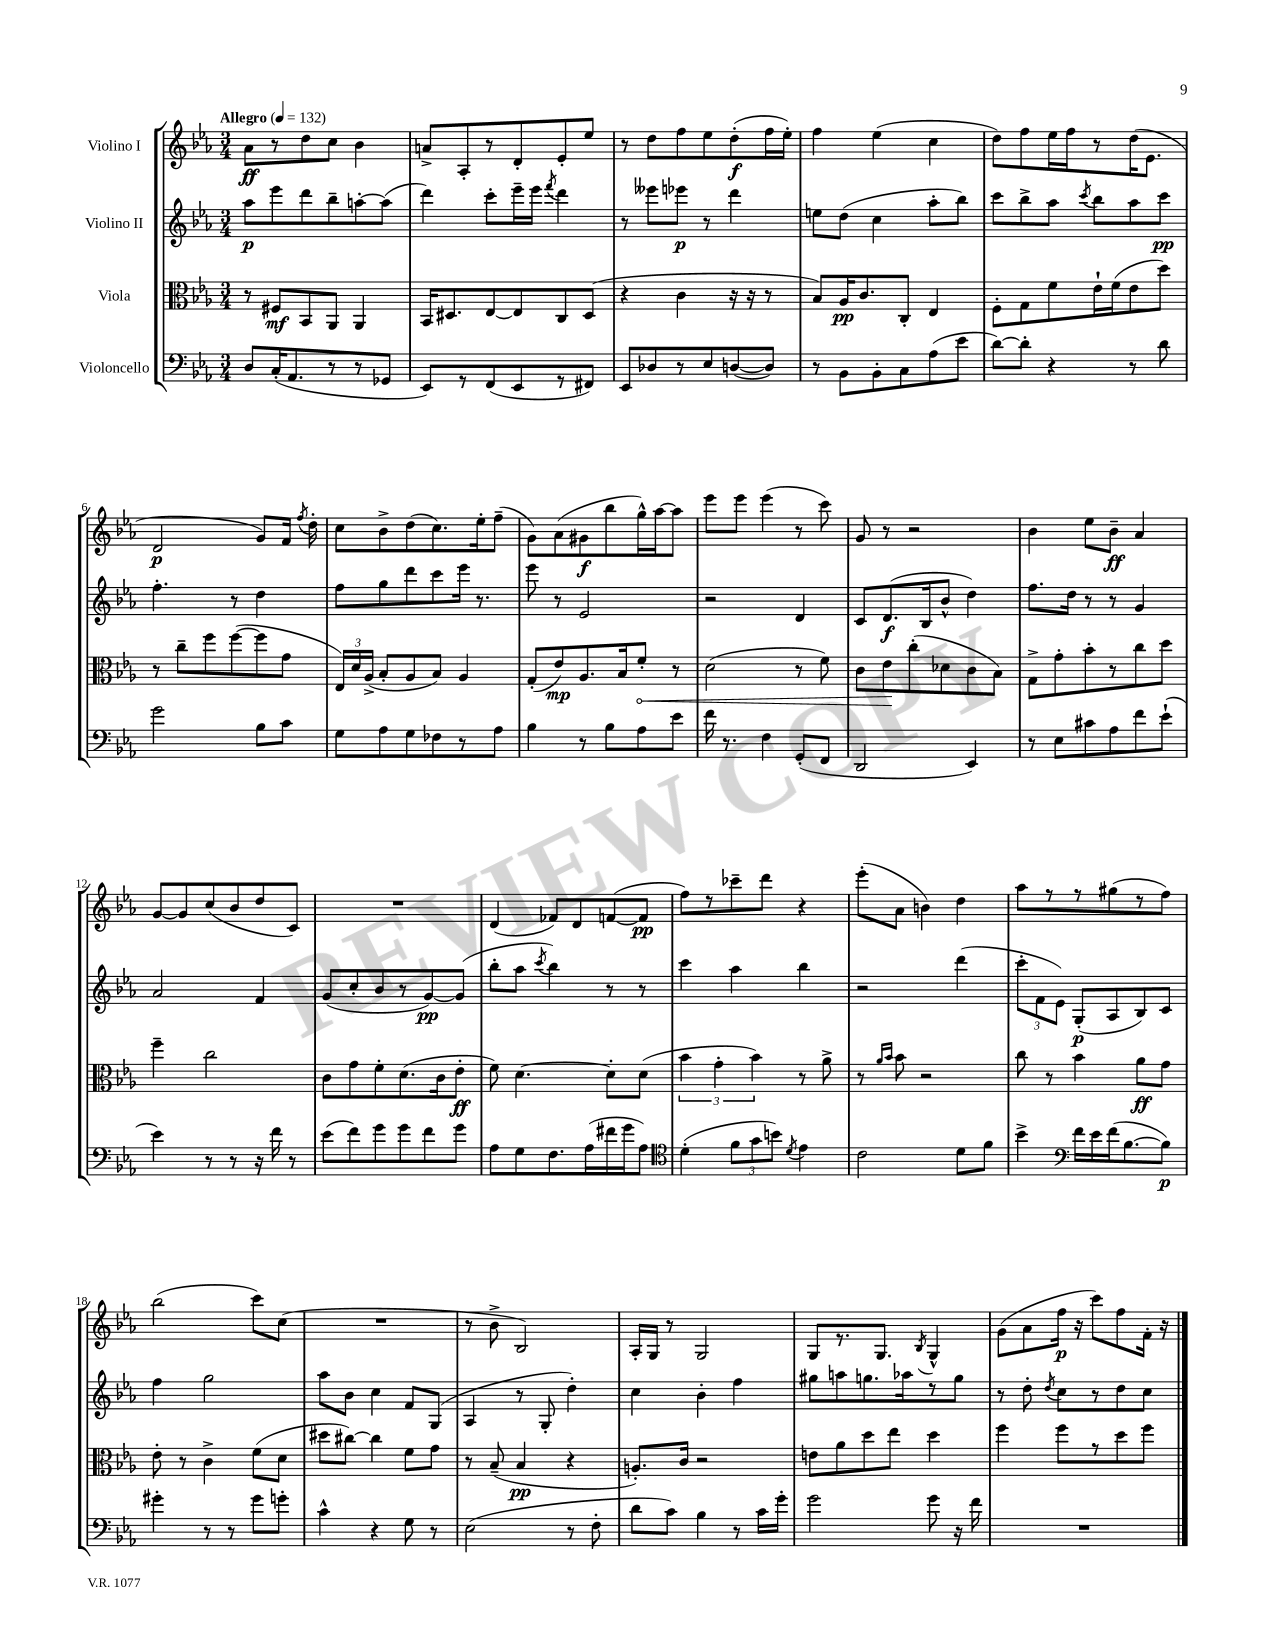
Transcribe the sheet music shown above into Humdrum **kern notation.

**kern	**kern	**kern	**kern
*staff4	*staff3	*staff2	*staff1
*clefF4	*clefC3	*clefG2	*clefG2
*k[b-e-a-]	*k[b-e-a-]	*k[b-e-a-]	*k[b-e-a-]
*M3/4	*M3/4	*M3/4	*M3/4
*MM132	*MM132	*MM132	*MM132
8D/L	8r	8aa-\L	8a-\L
(16C'/K	8F#/L	8eee-\	8r
8.AA-/	.	.	.
.	8BB-/	8ddd\	8dd\
8r	8AA-/J	8bb-~\	8cc\J
8r	4AA-/	[8aa'\	4b-\
8GG-/J	.	(8aa\]J	.
=	=	=	=
8EE-/L)	16BB-/LK	4ddd\)	8a^/L
.	8.D#/	.	.
8r	.	.	8A-'/
(8FF/	[8E-/	8ccc'\L	8r
8EE-/	8E-/]	16eee-~\L	8d'/
.	.	16eee-\JJ	.
.	.	8qfff/	.
8r	8C/	4ddd\	8e-'/
8FF#/J)	(8D#/J	.	8ee-/J
=	=	=	=
8EE-/L	4r	8r	8r
8D-/	.	8eee--\L	8dd\L
8r	4c\	8eee-\J	8ff\
8E-/	.	8r	8ee-\
([8D/	16r	4ddd\	(8dd'\
.	16r	.	.
8D/]J)	8r	.	16ff\L
.	.	.	16ee-'\JJ)
=	=	=	=
8r	8B-/L)	8ee\L	4ff\
8BB-\L	16A-/K	(8dd\J	.
.	8.c/	.	.
8BB-'\	.	4cc\	(4ee-\
8C\	8C'/J	.	.
(8A-\	4E-/	8aa-'\L	4cc\
8e-\J	.	8bb-\J)	.
=	=	=	=
[8d\L)	8F'\L	8ccc\L	8dd\L)
8d'\]J	8G\	8bb-^\	8ff\
4r	8f\	8aa-\J	16ee-\L
.	.	.	16ff\J
.	.	8qccc/	.
.	16e-`\L	8bb-\L	8r
.	(16f\J	.	.
8r	8e-\	8aa-\	(16dd\K
.	.	.	8.e-\J
8d\	8dd\J)	8ccc\J	.
=	=	=	=
2g\	8r	4.ff'\	2d/
.	8cc~\L	.	.
.	8ff\	.	.
.	([8ff\	8r	.
8B-\L	8ff\]	4dd\	8g/L)
8c\J	8g\J	.	16f/Jk
.	.	.	8qff/
.	.	.	16dd'\
=	=	=	=
8G\L	24E-/LL)	8ff\L	8cc\L
.	24d/	.	.
.	(24A-^/JJ	.	.
8A-\	8B-'/L	8gg\	8b-^\
8G\	8A-/	8ddd\	(8dd\
8F-\	8B-/J)	8ccc\	8.cc\)
8r	4A-/	16eee-\Jk	.
.	.	8.r	16ee-'\k
8A-\J	.	.	(8ff~\J
=	=	=	=
4B-\	(8G'/L	8eee-\	8g\L)
.	8e-/)	8r	(8a-\
8r	8.A-/	2e-/	8g#\
8B-\L	.	.	8bb-\
.	16B-/k	.	.
8A-\	8f'/J	.	16gg^^\L)
.	.	.	[16aa-\J
8e-\J	8r	.	8aa-\]J
=	=	=	=
16f\	(2d\	2r	8eee-\L
8.r	.	.	.
.	.	.	8eee-\J
4F\	.	.	(4eee-\
(8GG'/L	8r	4d/	8r
8FF/J	8f\)	.	8ccc\)
=	=	=	=
2DD/	8c\L	8c/L	8g/
.	8e-\	(8.d/	8r
.	(8cc'\	.	2r
.	.	16B-/k	.
.	8d-\	8b-^^/J	.
4EE-/)	8c\	4dd\)	.
.	8B-\J)	.	.
=	=	=	=
8r	8G^\L	8.ff\L	4b-\
8E-\L	8g'\	.	.
.	.	16dd\Jk	.
8c#\	8b-'\	8r	8ee-\L
8A-\	8r	8r	8b-~\J
8f\	8cc\	4g/	4a-/
(8e-`\J	8dd\J	.	.
=	=	=	=
4e-\)	4ff~\	2a-/	[8g/L
.	.	.	8g/]
8r	2cc\	.	(8cc/
8r	.	.	8b-/
16r	.	4f/	8dd/
16f\	.	.	.
8r	.	.	8c/J)
=	=	=	=
(8e-\L	8c\L	(8g/L	2.r
8f\)	8g\	8cc'/	.
8g\	8f'\	8b-/	.
8g\	(8.d\	8r	.
8f\	.	[8g/)	.
.	16c\k	.	.
8g\J	8e-'\J	(8g/]J	.
=	=	=	=
8A-\L	8f\)	8bb-'\L	(4d/
8G\	[4.d\	8aa-\J	.
.	.	8qccc/	.
8.F\	.	4bb-\)	8f-/L)
.	.	.	8d/
(16A-\L	.	.	.
16f#\	8d'\]L	8r	([8f/
16g\J	.	.	.
8A-\J)	(8d\J	8r	8f/]J
=	=	=	=
*clefC4	*	*	*
(4d'\	6b-\	4ccc\	8ff\L)
.	.	.	8r
.	6g'\	.	.
12f\L	.	4aa-\	8ccc-~\
12g\	6b-\)	.	.
.	.	.	8ddd\J
12b\J)	.	.	.
8qd/	.	.	.
4e-\	8r	4bb-\	4r
.	8a-^\	.	.
=	=	=	=
2c\	8r	2r	(8eee-'\L
.	16qqa-/LL	.	.
.	16qqb-/JJ	.	.
.	8b-\	.	8a-\J
.	2r	.	4b\)
8d\L	.	(4ddd\	4dd\
8f\J	.	.	.
=	=	=	=
4b-^\	8cc\	12ccc'\L	8aa-\L
.	.	12f\	.
.	8r	.	8r
.	.	12e-\J)	.
*clefF4	*	*	*
16f\LL	4b-\	(8G'/L	8r
16e-\	.	.	.
(16f\J	.	8A-/	(8gg#\
[8.B-\	.	.	.
.	8a-\L	8B-/)	8r
8B-\]J)	8g\J	8c/J	8ff\J)
=	=	=	=
4g#'\	8e-'\	4ff\	(2bb-\
.	8r	.	.
8r	4c^\	2gg\	.
8r	.	.	.
8g#\L	(8f\L	.	8ccc\L)
8g'\J	8d\J	.	(8cc\J
=	=	=	=
4c^^\	8dd#\L	8aa-\L	2.r
.	[8cc#\J)	8b-\J	.
4r	4cc#\]	4cc\	.
8G\	8f\L	8f/L	.
8r	8g\J	(8G/J	.
=	=	=	=
(2E-\	8r	4A-/	8r
.	(8B-~/	.	8b-^\
.	4B-/	8r	2B-/)
.	.	8G'/	.
8r	4r	4dd'\)	.
8F'\	.	.	.
=	=	=	=
8d\L	8.A'/L)	4cc\	16A-'/LL
.	.	.	16G/JJ
8c\J)	.	.	8r
.	16c/Jk	.	.
4B-\	2r	4b-'\	2G/
8r	.	4ff\	.
16c\LL	.	.	.
16g'\JJ	.	.	.
=	=	=	=
2g\	8e\L	8gg#\L	8G/L
.	8a-\	8aa\	8.r
.	8dd\	8.gg\	.
.	.	.	8.G/J
.	8ee-\J	.	.
.	.	16aa-\k	.
.	.	.	8qB-/
8g\	4dd\	8r	4G^^/
16r	.	8gg\J	.
16f\	.	.	.
=	=	=	=
2.r	4ff\	8r	(8g\L
.	.	8dd'\	8a-\
.	.	8qdd/	.
.	8ff\L	8cc\L	16ff\Jk
.	.	.	16r
.	8r	8r	8ccc\L)
.	8dd\	8dd\	8ff\
.	8ff\J	8cc\J	16f'\Jk
.	.	.	16r
==	==	==	==
*-	*-	*-	*-
